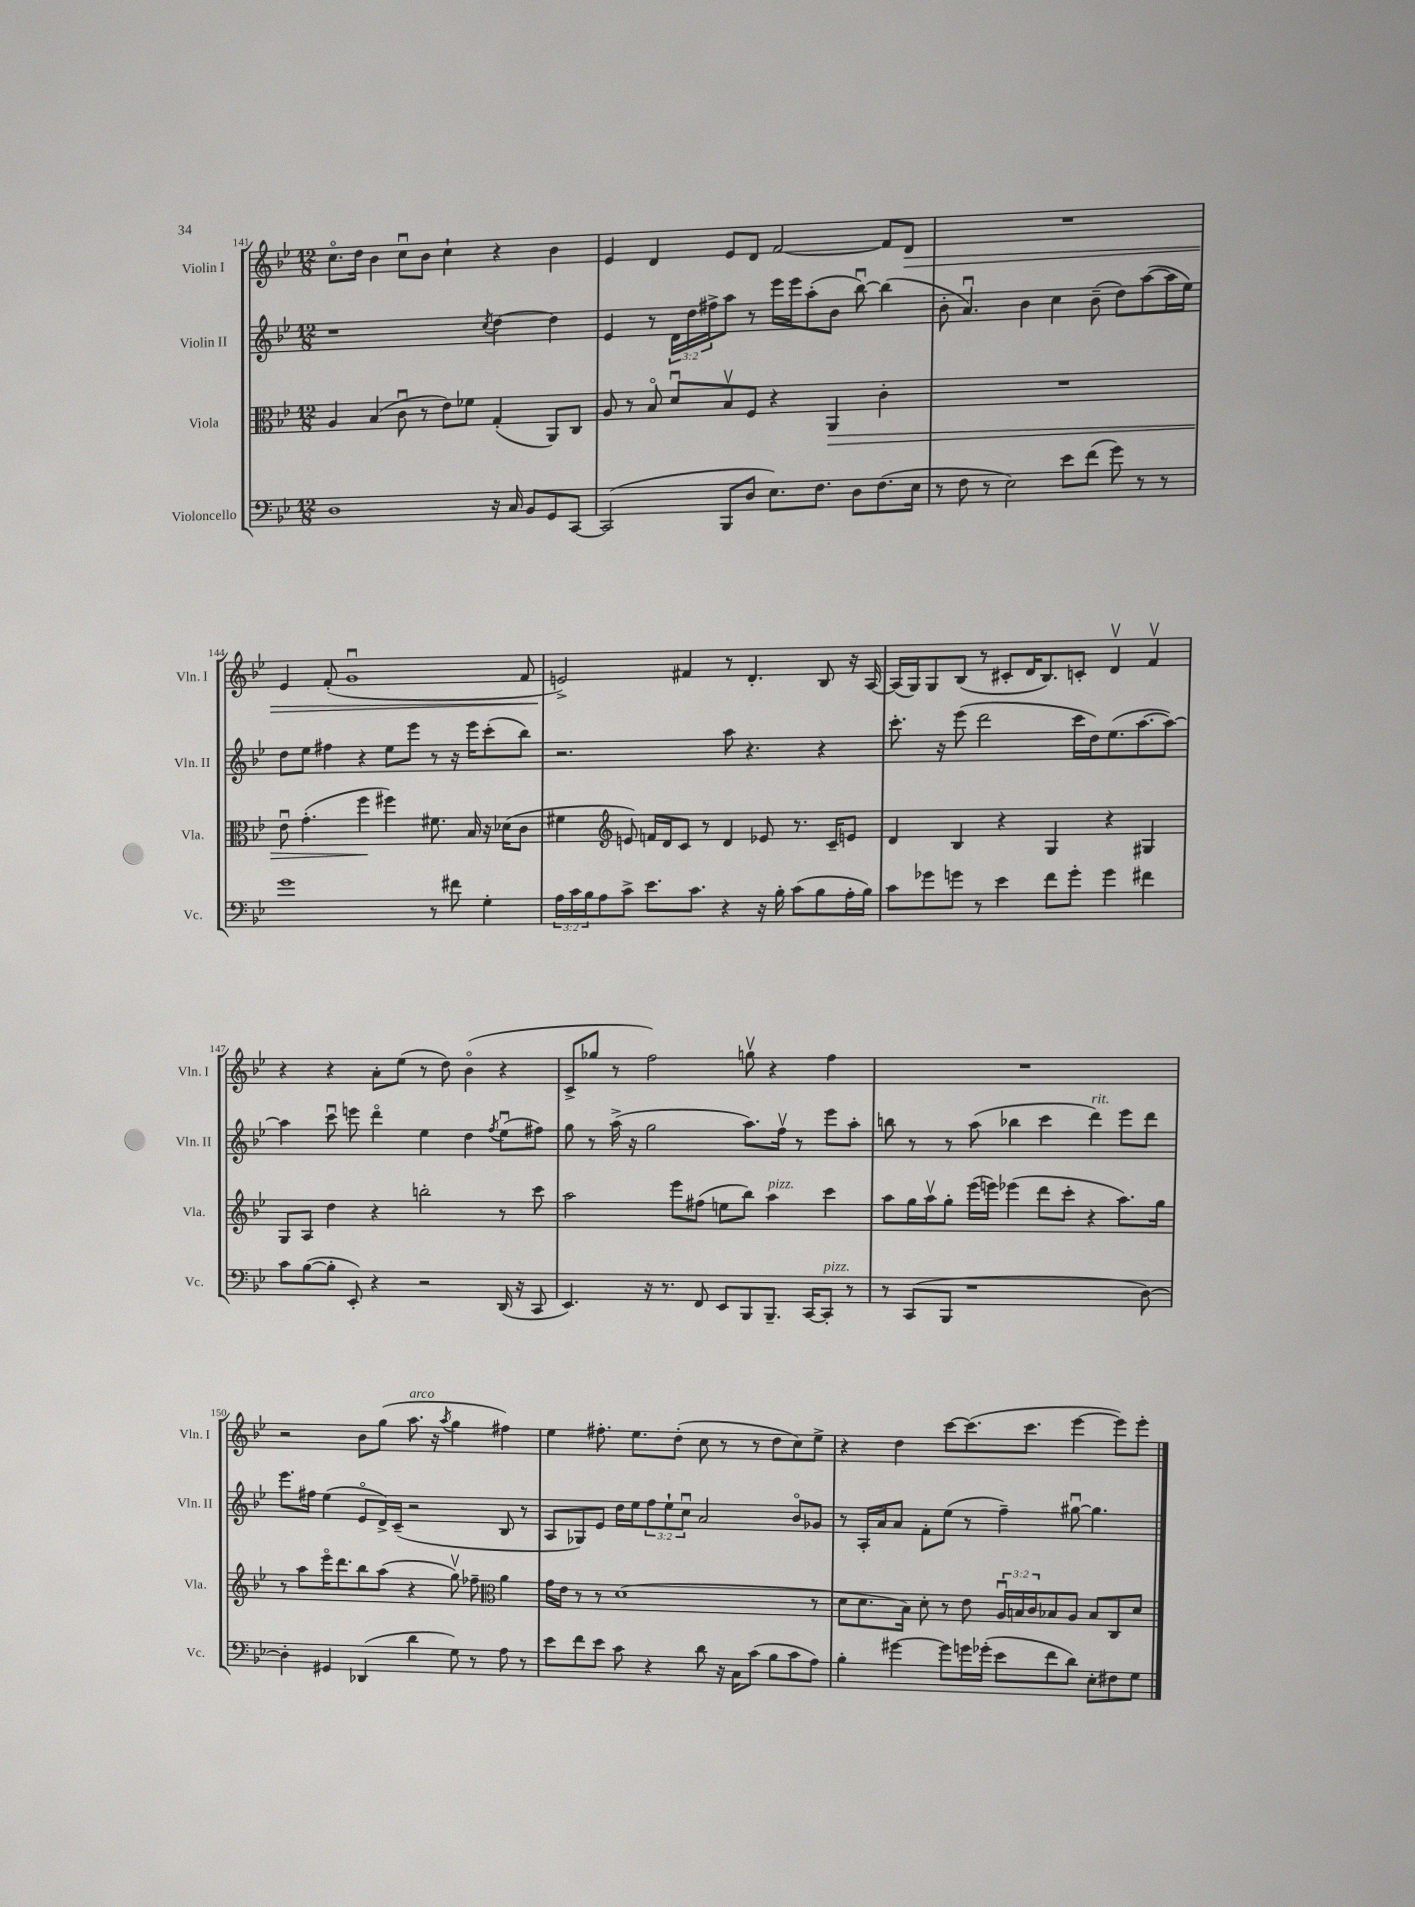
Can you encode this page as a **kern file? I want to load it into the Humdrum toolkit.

**kern	**kern	**kern	**kern
*staff4	*staff3	*staff2	*staff1
*clefF4	*clefC3	*clefG2	*clefG2
*k[b-e-]	*k[b-e-]	*k[b-e-]	*k[b-e-]
*M12/8	*M12/8	*M12/8	*M12/8
1D	4A/	1r	8.cco\L
.	.	.	16dd\Jk
.	(4B-/	.	4b-\
.	8cu\	.	8ccu\L
.	8r	.	8b-\J
.	8e-\L)	.	4cc`\
.	8f-\J	.	.
.	.	8qcc/	.
16r	(4G'/	[4dd\	4r
16C/	.	.	.
8BB-/L	.	.	.
8GG/	8AA/L)	4dd\]	4b-\
[8CC/J	8C/J	.	.
=	=	=	=
(2CC/]	8A/	4e-/	4e-/
.	8r	.	.
.	8B-o/	8r	4d/
.	8du/L	24d\LL	.
.	.	24dd\	.
.	.	24ff#^\J	.
8BBB-/L	8B-v/	8aa\J	8e-/L
8D/J	8F/J	8r	8d/J
8.E-\L)	4r	16eee-\LL	[2f/
.	.	16eee-\J	.
.	.	(8aa'\	.
8.F\J	.	.	.
.	4AA/	8b-\J	.
8D\L	.	[8bb-u\)	.
(8.F\	4c'\	(4bb-\]	8f/]L
.	.	.	8d/J
16E-\Jk	.	.	.
=	=	=	=
8r	1.r	8b-'\	1.r
8F\	.	4.au/)	.
8r	.	.	.
2E-\)	.	.	.
.	.	4b-\	.
.	.	4cc\	.
8e-\L	.	.	.
(8f\J	.	(8b-~\	.
8g\)	.	8dd\L)	.
8r	.	([8aa\	.
8r	.	16aa\]L	.
.	.	16ee-\JJ)	.
=	=	=	=
1g	8e-u\	8dd\L	4e-/
.	(4.g'\	8ee-\J	.
.	.	4ff#\	(8f'/
.	.	.	1gu
.	4ff\	4r	.
.	4ff#\)	8ee-\L	.
.	.	8eee-\J	.
8r	8.f#\	8r	.
8f#\	.	16r	.
.	16B-/	16eee-\LK	.
4G'\	16r	(8ccc'\	.
.	(16d-\LK	.	.
.	8c\J	8bb-\J)	8f/
=	=	=	=
24A\LL	4f#\	2.r	2e^/)
24c\	.	.	.
24B-\J	.	.	.
8A\	.	.	.
*	*clefG2	*	*
8c^\J	8e/)	.	.
8.e-\L	16f/LL	.	.
.	16d/J	.	.
.	8c/J	.	4f#/
8.c\J	.	.	.
.	8r	.	.
4r	4d/	8aa\	8r
.	.	4.r	4.d'/
16r	8e-/	.	.
16B-'\	.	.	.
(8c\L	8.r	.	.
8B-\	.	4r	8B-/
.	16c~/LK	.	.
16A'\L	8e/J	.	16r
16B-\JJ)	.	.	[16A/
=	=	=	=
8c\L	4d/	8.ccc'\	(16A/]LL
.	.	.	16G/J)
8g-\	.	.	8G/
.	.	16r	.
8g\J	4B-/	(8eee-\	(8B-/J
8r	.	2ddd\	8r
4e-\	4r	.	8c#'/L
.	.	.	16d/K
.	.	.	8.B-/)
8f\L	4G/	.	.
8g'\J	.	16ccc\LL	8c'/J
.	.	16dd\J)	.
4g\	4r	(8.ee-\	4dv/
.	.	[8.aa\	.
4f#\	4G#/	.	4fv/
.	.	8aa\_J)	.
=	=	=	=
8c\L	8G/L	4aa\]	4r
([8B-\	8A/J	.	.
8B-'\]J	4dd\	8cccu\	4r
8EE-'/)	.	8eee\	.
4r	4r	4dddo\	8a'\L
.	.	.	(8ee-\J
2r	2bb'\	4ee-\	8r
.	.	.	8dd\)
.	.	4dd\	(4b-o\
.	.	8qff/	.
(16DD/	8r	(8ee-u\L	4r
16r	.	.	.
8CC/	8ccc\	8ff#\J)	.
=	=	=	=
4.EE-/)	2aa\	8gg\	8c^/L
.	.	8r	8gg-/J
.	.	(16aa^\	8r
.	.	16r	.
16r	.	2gg\	2ff\)
8.r	.	.	.
.	8eee-\L	.	.
8FF/	(8ff#\J	.	.
8EE-/L	8ee\L	.	.
8BBB-/	8bb-\J)	8.aa\L)	8ggv\
8.BBB-~/J	4aa\	.	4r
.	.	16ffv\Jk	.
.	.	8r	.
[16CC/LK	.	.	.
8CC'/]J	4ccc\	8eee-\L	4ff\
8r	.	8aa'\J	.
=	=	=	=
8r	8aa\L	8bb\	1.r
(8CC/L	16gg\L	8r	.
.	16aav\J	.	.
8BBB-/J	8gg'\J	8r	.
1r	(16eee-\LL	(8aa\	.
.	16eee\JJ)	.	.
.	(4eee-\	4bb-\	.
.	8ddd\L	4ccc\	.
.	8ccc'\J	.	.
.	4r	4ddd\)	.
.	8.aa\L)	8eee-\L	.
[8D\)	.	8ddd\J	.
.	16gg\Jk	.	.
=	=	=	=
4D'\]	8r	8.eee-\L	2r
.	8aa\L	.	.
.	.	16ff#\Jk	.
4GG#/	16eee-o\K	(4ee-\	.
.	8.ddd\	.	.
(4DD-/	8bb-\	8e-o/L	8b-\L
.	(8aa\J	16d^/L)	(8gg\J
.	.	(16c~/JJ	.
4d\	4r	2r	8.aa\
.	.	.	16r
.	.	.	8qaa/
8G\)	8ggv\)	.	4gg\
8r	8ff-~\	.	.
*	*clefC3	*	*
8A\	4a\	8B-/	4ff#\)
8r	.	8r	.
=	=	=	=
8e-\L	16g\LL	8A/L	4ee-\
.	16e-\JJ	.	.
8f\	8r	8G-/)	.
8e-\J	8r	8e-/J	8.ff#'\
8c\	(1d	16dd\LL	.
.	.	16ee-\J	8.ee-\L
4r	.	12ff\	.
.	.	12ee-`\	.
.	.	.	(8dd'\J
.	.	12ccu\J	.
8d\	.	2a/	8cc\
16r	.	.	8r
16C\LK	.	.	.
(8c\J	.	.	8r
8B-\L	.	.	8dd\L
8c\	.	8b-o/L	8cc\)
8A\J)	8r	8g-/J	8ee-^\J
=	=	=	=
4B-'\	8d\L	8r	4r
.	8.d\	16A'/LL	.
.	.	16a/J	.
[4g#\	.	8a/J	4dd\
.	16B-\Jk)	.	.
.	8d'\	8f'\L	.
8g#\]L	8r	(8ee-\J	[8ccc\L
16g\L	8e-\	8r	(8.ccc\]
(16g-'\JJ	.	.	.
8e-\L	24Au/LL	4ff~\)	.
.	24B/	.	.
.	.	.	8.ccc\J
.	24c/J	.	.
8f\	8B-/	.	.
8d\J)	8A/J	[8gg#u\	[4eee-\
8E-'\L	8B-/L	4.gg#\]	.
8F#\	8C/	.	8eee-\]L)
8G\J	8d/J	.	8eee-'\J
==	==	==	==
*-	*-	*-	*-
